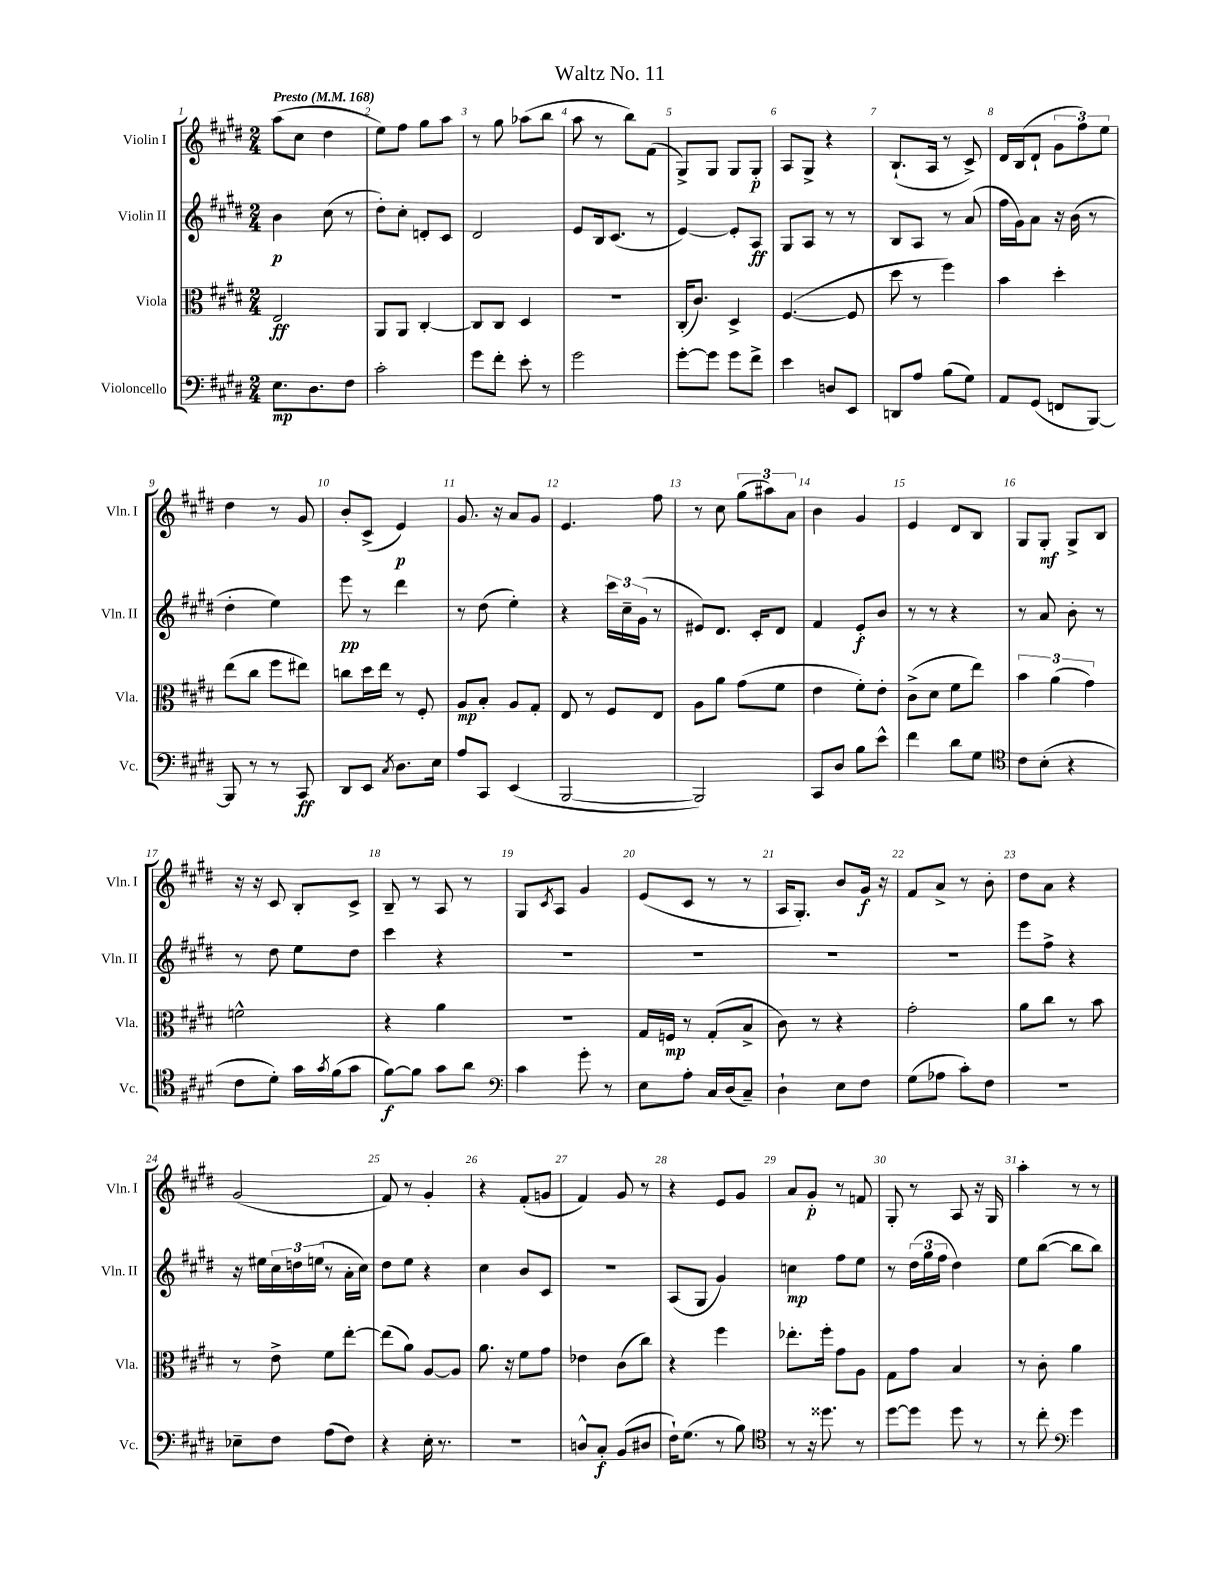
\header { title = "Waltz No. 11" }
<<
\new StaffGroup <<
\new Staff = "s0" \with { instrumentName = "Violin I" shortInstrumentName = "Vln. I" } {
    \clef treble \key e \major \numericTimeSignature \time 2/4 \tempo "Presto" 4 = 168
    a''8( cis''8 dis''4 |
    e''8) fis''8 gis''8 a''8 |
    r8 gis''8 aes''8( b''8 |
    a''8 r8 b''8) fis'8( |
    gis8->) gis8 gis8 gis8-.\p |
    a8 gis8-> r4 |
    b8.-!( a16 r8 cis'8->) |
    dis'16 b16( dis'8-! \tuplet 3/2 { gis'8 fis''8) e''8 } |
    dis''4 r8 gis'8 |
    b'8-. cis'8->( e'4\p) |
    gis'8. r16 a'8 gis'8 |
    e'4. fis''8 |
    r8 cis''8 \tuplet 3/2 { gis''8( ais''8) a'8 } |
    b'4 gis'4 |
    e'4 dis'8 b8 |
    gis8 gis8-.\mf gis8-> b8 |
    r16 r16 cis'8 b8-. cis'8-> |
    b8-- r8 a8 r8 |
    gis8 \acciaccatura { cis'8 } a8 gis'4 |
    e'8( cis'8 r8 r8 |
    a16 gis8.-.) b'8 gis'16\f r16 |
    fis'8 a'8-> r8 b'8-. |
    dis''8 a'8 r4 |
    gis'2( |
    fis'8) r8 gis'4-. |
    r4 fis'8-.( g'8 |
    fis'4) gis'8 r8 |
    r4 e'8 gis'8 |
    a'8 gis'8-.\p r8 f'8 |
    gis8-. r8 a8 r16 gis16 |
    a''4-. r8 r8 \bar "|." |
}
\new Staff = "s1" \with { instrumentName = "Violin II" shortInstrumentName = "Vln. II" } {
    \clef treble \key e \major \numericTimeSignature \time 2/4
    b'4\p cis''8( r8 |
    dis''8-.) cis''8-. d'8-. cis'8 |
    dis'2 |
    e'8 b16 cis'8.( r8 |
    e'4~) e'8-. a8\ff |
    gis8 a8 r8 r8 |
    b8 a8 r8 a'8( |
    fis''16 gis'16) a'8 r16 b'16( r8 |
    dis''4-. e''4) |
    e'''8\pp r8 dis'''4 |
    r8 dis''8( e''4-.) |
    r4 \tuplet 3/2 { cis'''16 cis''16-- gis'16( } r8 |
    eis'8) dis'8. cis'16-. dis'8 |
    fis'4 e'8-.\f b'8 |
    r8 r8 r4 |
    r8 a'8 b'8-. r8 |
    r8 dis''8 e''8 dis''8 |
    cis'''4 r4 |
    R2 |
    R2 |
    R2 |
    R2 |
    e'''8 fis''8-> r4 |
    r16 eis''16 \tuplet 3/2 { cis''16 d''16 e''16( } r8 a'16-. cis''16) |
    dis''8 e''8 r4 |
    cis''4 b'8 cis'8 |
    r2 |
    a8( gis8 gis'4) |
    c''4\mp fis''8 e''8 |
    r8 \tuplet 3/2 { dis''16( gis''16 fis''16 } dis''4) |
    e''8 b''8~( b''8 b''8) \bar "|." |
}
\new Staff = "s2" \with { instrumentName = "Viola" shortInstrumentName = "Vla." } {
    \clef alto \key e \major \numericTimeSignature \time 2/4
    e2\ff |
    a,8 a,8 cis4~-. |
    cis8 cis8 dis4 |
    R2 |
    cis16-.( cis'8.) dis4-> |
    fis4.~( fis8 |
    dis''8 r8 fis''4) |
    b'4 dis''4-. |
    e''8( cis''8 fis''8 eis''8) |
    c''8 dis''16 e''16 r8 fis8-. |
    a8\mp b8-. a8 gis8-. |
    e8 r8 fis8 e8 |
    a8 a'8 gis'8( fis'8 |
    e'4 fis'8-.) e'8-. |
    cis'8->( dis'8 fis'8 e''8) |
    \tuplet 3/2 { b'4 a'4( gis'4) } |
    f'2-^ |
    r4 a'4 |
    R2 |
    gis16 f16\mp r8 gis8-.( b8-> |
    cis'8) r8 r4 |
    gis'2-. |
    a'8 cis''8 r8 b'8 |
    r8 e'8-> fis'8 e''8~-. |
    e''8( a'8) a8~ a8 |
    a'8. r16 fis'8 gis'8 |
    ees'4 cis'8( cis''8) |
    r4 fis''4 |
    ees''8.-. fis''16-. gis'8 a8 |
    gis8 gis'8 b4 |
    r8 cis'8-. a'4 \bar "|." |
}
\new Staff = "s3" \with { instrumentName = "Violoncello" shortInstrumentName = "Vc." } {
    \clef bass \key e \major \numericTimeSignature \time 2/4
    e8.\mp dis8. fis8 |
    cis'2-. |
    gis'8 fis'8-. e'8-. r8 |
    gis'2 |
    gis'8~-. gis'8 gis'8 fis'8-> |
    e'4 d8 e,8 |
    d,8 a8 b8( gis8) |
    a,8 gis,8( f,8 b,,8~) |
    b,,8 r8 r8 cis,8\ff |
    dis,8 e,8 \acciaccatura { cis8 } dis8. e16 |
    a8 cis,8 e,4( |
    b,,2~ |
    b,,2) |
    cis,8 dis8 b8 e'8-^ |
    fis'4 dis'8 gis8 |
    \clef tenor cis'8 b8-.( r4 |
    cis'8 dis'8-.) gis'16 \acciaccatura { gis'8 } fis'16( gis'8 |
    fis'8~\f) fis'8 gis'8 a'8 |
    \clef bass cis'4 gis'8-. r8 |
    e8 a8-. cis16 dis16( cis8--) |
    dis4-! e8 fis8 |
    gis8( aes8 cis'8-.) fis8 |
    r2 |
    ees8-- fis8 a8( fis8) |
    r4 e16-. r8. |
    r2 |
    d8-^ cis8-.\f b,8( dis8 |
    fis16-!) gis8.( r8 b8) |
    \clef tenor r8 r16 disis''8. r8 |
    dis''8~ dis''8 dis''8 r8 |
    r8 cis''8-. \clef bass gis'4 \bar "|." |
}
>>
>>
\layout { \context { \Score \override BarNumber.break-visibility = ##(#f #t #t) barNumberVisibility = #all-bar-numbers-visible } }
